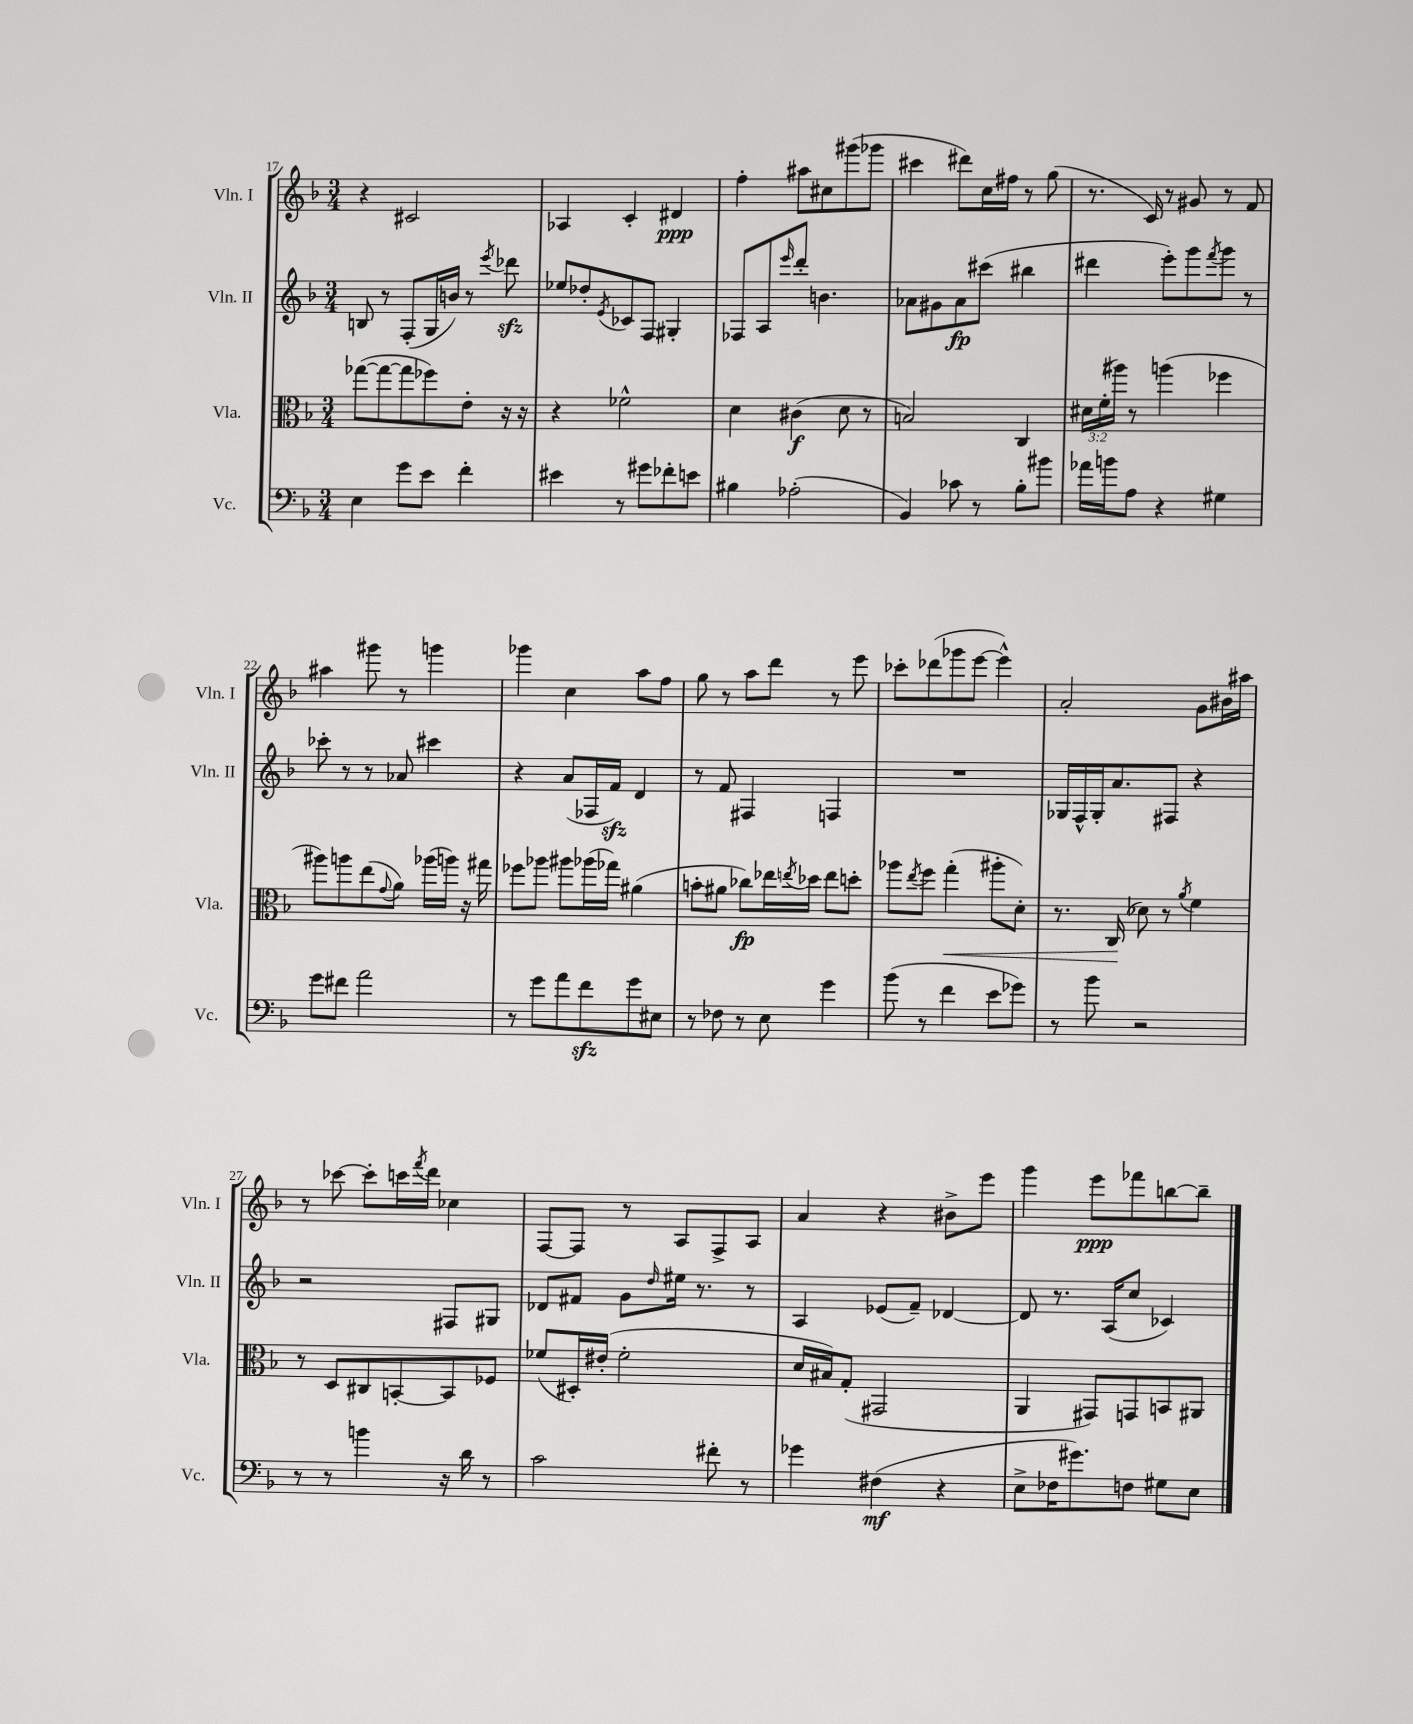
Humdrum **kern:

**kern	**kern	**kern	**kern
*staff4	*staff3	*staff2	*staff1
*clefF4	*clefC3	*clefG2	*clefG2
*k[b-]	*k[b-]	*k[b-]	*k[b-]
*M3/4	*M3/4	*M3/4	*M3/4
4E	([8gg-	8B	4r
.	8gg-_	8r	.
8g	8gg-]	(8F'	2c#
8e	8ff-)	16G	.
.	.	16b)	.
4f'	8e'	8r	.
.	.	8qeee	.
.	16r	8ddd-	.
.	16r	.	.
=	=	=	=
4e#	4r	8ee-	4A-
.	.	8dd-'	.
.	.	8qe	.
8r	2f-^^	8c-	4c'
8g#	.	8F	.
8f-'	.	4G#'	4d#
8e	.	.	.
=	=	=	=
4B#	4d	8F-	4ff'
.	.	8A	.
.	.	16qqeee	.
(2A-'	(4c#	8ddd'	8aa#
.	.	4.b	8cc#
.	8d	.	(8ggg#
.	8r	.	8ggg-
=	=	=	=
4BB-)	2B)	8a-	4ccc#
.	.	8g#	.
8c-	.	8a-	8ddd#)
8r	.	(8ccc#	16cc
.	.	.	16ff#
8B-'	4C	4bb#	8r
8b#	.	.	(8gg
=	=	=	=
16a-	24d#	4ddd#	8.r
.	(24f'	.	.
16b	.	.	.
.	24aa#)	.	.
8A	8r	.	.
.	.	.	16c)
4r	(4aa	8eee')	8r
.	.	8ggg	8g#
.	.	8qfff	.
4G#	4ff-	8ggg	8r
.	.	8r	8f
=	=	=	=
8g	8aa#)	8ccc-'	4aa#
8f#	8aa	8r	.
2a	(8ee	8r	8ggg#
.	8qqg	.	.
.	8a)	8a-	8r
.	(16aa-	4ccc#	4ggg
.	16aa)	.	.
.	16r	.	.
.	16gg#	.	.
=	=	=	=
8r	8ff-	4r	4ggg-
8g	8aa-	.	.
8a	8aa#	(8a	4cc
8f	(16aa-	16F-	.
.	16gg-)	16f)	.
8g	(4a#	4d	8aa
8E#	.	.	8ff
=	=	=	=
8r	8b'	8r	8gg
8F-	8a#	8f	8r
8r	8cc-)	4F#	8aa
8E	16ee-	.	8ddd
.	8qee	.	.
.	16dd-	.	.
4g	8ee	4F	8r
.	8dd'	.	8eee
=	=	=	=
(8b-	8aa-	2.r	8ccc-'
.	8qee	.	.
8r	8ff	.	(8ddd-
4f	(4gg'	.	8ggg-
.	.	.	[8eee
8e	8aa#'	.	4eee^^])
8g-)	8d')	.	.
=	=	=	=
8r	8.r	16G-	2a'
.	.	16F^^	.
8b-	.	16G-'	.
.	(16C	8.a	.
2r	8d-)	.	.
.	8r	8F#	.
.	8qa	.	.
.	4f	4r	8g
.	.	.	16b#
.	.	.	16aa#
=	=	=	=
8r	8r	2r	8r
8r	8D	.	[8ccc-
4b	8C#	.	8ccc-']
.	[8BB'	.	16ccc
.	.	.	8qfff
.	.	.	16ddd
16r	8BB]	8F#	4cc-
16d	.	.	.
8r	8F-	8G#	.
=	=	=	=
2c	(8f-	8d-	[8F
.	16D#')	8f#	8F]
.	(16e#'	.	.
.	2f-'	8g	8r
.	.	16qqdd	.
.	.	16ee#	8A
.	.	8.r	.
8f#'	.	.	8F^
8r	.	8r	8A
=	=	=	=
4g-	16d	4A	4a
.	16B#)	.	.
.	(8G'	.	.
(4F#	2GG#	(8e-	4r
.	.	8f~)	.
4r	.	[4d-	8b#^
.	.	.	8eee
=	=	=	=
8E^	4AA	8d-]	4ggg
16F-	.	8.r	.
8.g#)	.	.	.
.	8GG#)	.	8eee
.	.	(16A	.
8F	8GG	8cc	8fff-
8G#	8BB	4c-)	[8bb
8E	8AA#	.	8bb~]
==	==	==	==
*-	*-	*-	*-
